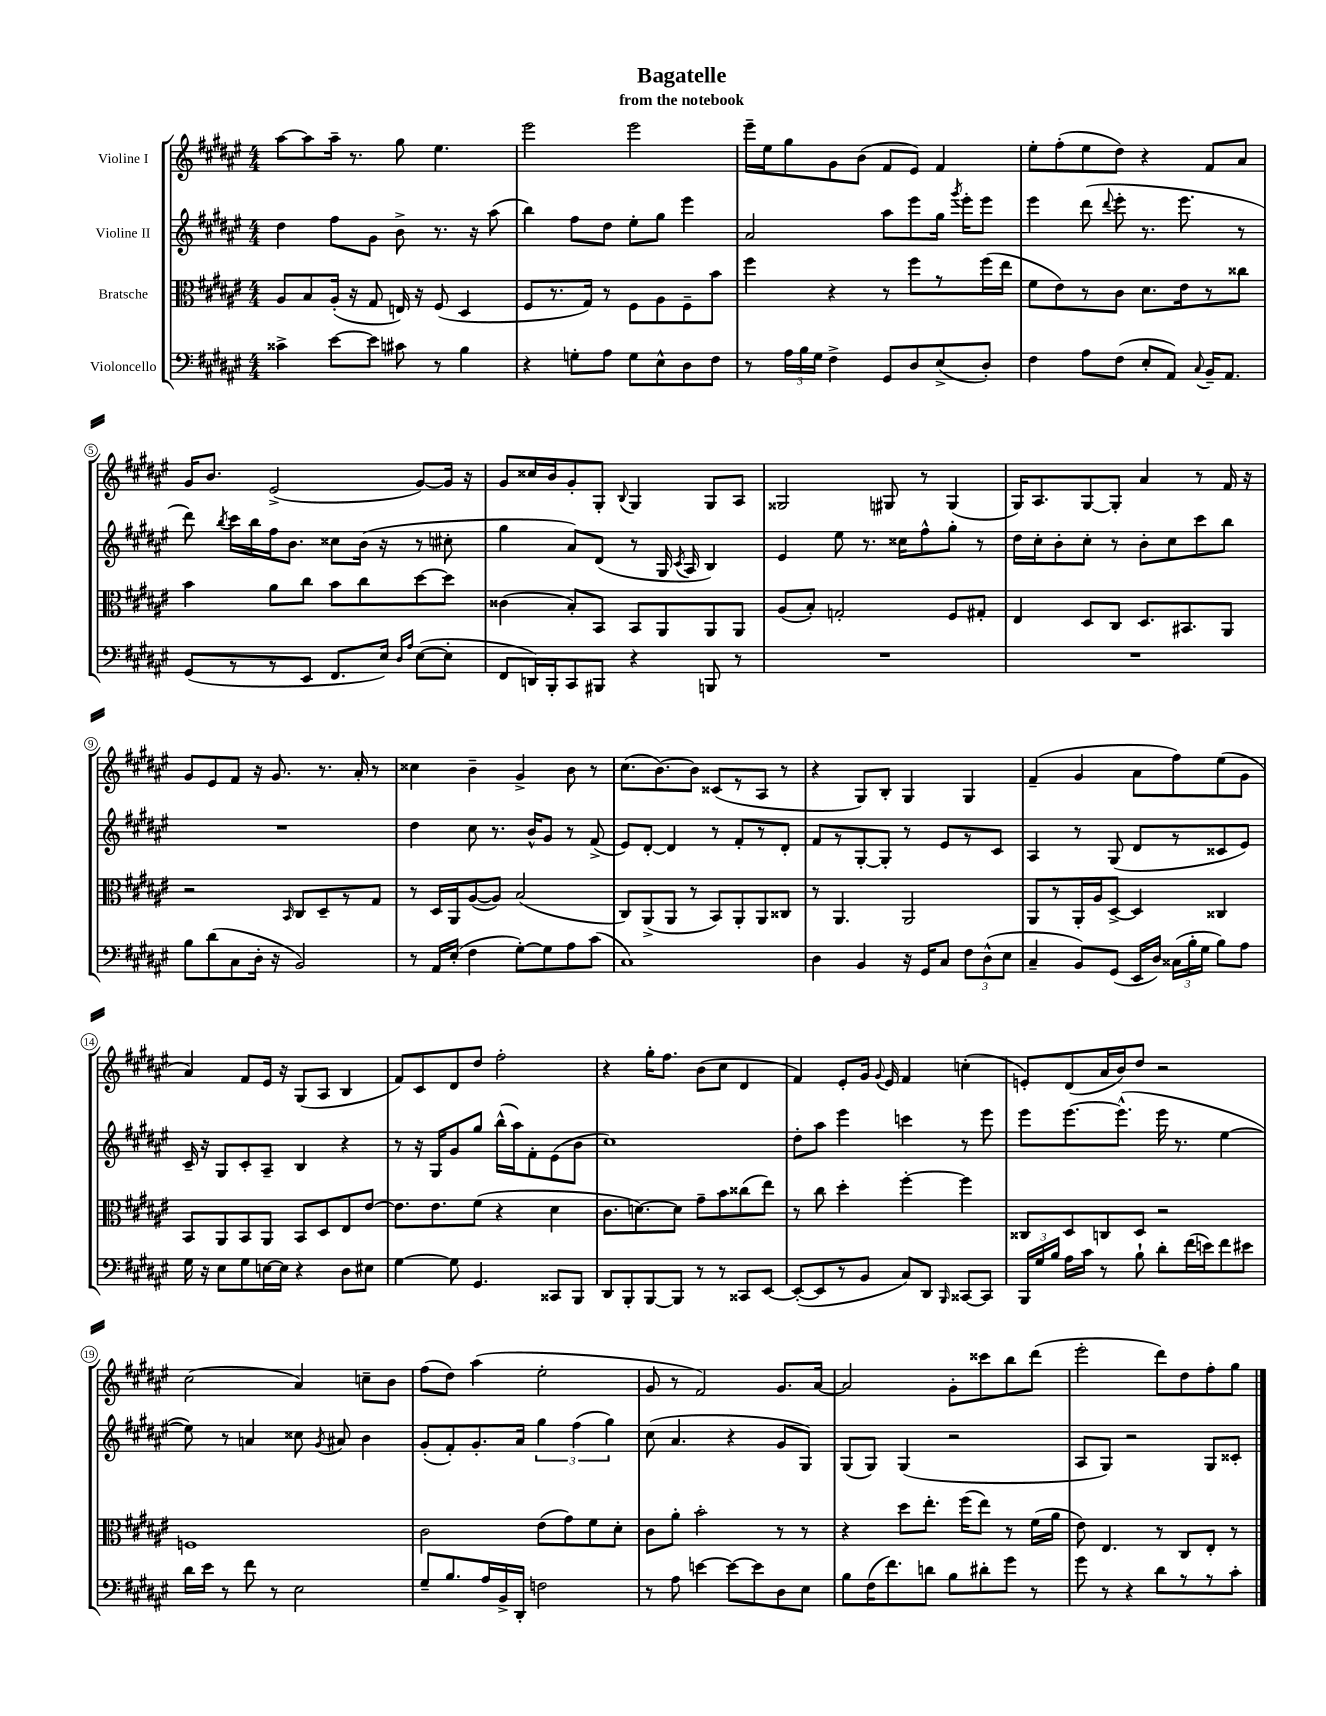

**kern	**kern	**kern	**kern
*staff4	*staff3	*staff2	*staff1
*clefF4	*clefC3	*clefG2	*clefG2
*k[f#c#g#d#a#e#]	*k[f#c#g#d#a#e#]	*k[f#c#g#d#a#e#]	*k[f#c#g#d#a#e#]
*M4/4	*M4/4	*M4/4	*M4/4
4c##^\	8A#/L	4dd#\	[8aa#\L
.	8B/	.	8aa#\]
[8e#\L	(16A#'/Jk	8ff#\L	16aa#~\Jk
.	16r	.	8.r
8e#\]J	8G#/	8g#\J	.
8c#\	16E/)	8b^\	8gg#\
.	16r	.	.
8r	(8F#/	8.r	4.ee#\
4B\	4D#/	.	.
.	.	16r	.
.	.	(8aa#\	.
=	=	=	=
4r	8F#/L	4bb\)	2eee#\
.	8.r	.	.
8G'\L	.	8ff#\L	.
.	16G#/Jk)	.	.
8A#\J	8r	8dd#\J	.
8G\L	8F#\L	8ee#'\L	2eee#\
8E#^^\	8A#\	8gg#\J	.
8D#\	8F#~\	4eee#\	.
8F#\J	8b\J	.	.
=	=	=	=
8r	4ff#\	2a#/	16eee#~\LL
.	.	.	16ee#\J
24A#\LL	.	.	8gg#\
24B\	.	.	.
24G#\JJ	.	.	.
4F#^\	4r	.	8g#\
.	.	.	(8b\J
8GG#/L	8r	8aa#\L	8f#/L
8D#/	8ff#\L	8eee#\	8e#/J)
(8E#^/	8r	16gg#\Jk	4f#/
.	.	8qggg#/	.
.	.	16eee#'\LK	.
8D#'/J)	(16ff#\L	8eee#\J	.
.	16ee#\JJ	.	.
=	=	=	=
4F#\	8f#\L	4eee#\	8ee#'\L
.	8e#\)	.	(8ff#'\
8A#\L	8r	(8ddd#\	8ee#\
.	.	8qqddd#/	.
(8F#\J	8c#\J	8eee#'\	8dd#\J)
8E#'/L	8.d#\L	8.r	4r
8AA#/J)	.	.	.
.	16e#\k	8.eee#\	.
8qqC#/	.	.	.
16BB~/LK	8r	.	8f#/L
8.AA#/J	.	.	.
.	8cc##\J	8r	8a#/J
=	=	=	=
(8GG#/L	4b\	8ddd#\)	16g#/LK
.	.	.	8.b/J
.	.	8qbb/	.
8r	.	16ccc#\LL	.
.	.	16bb\	.
8r	8a#\L	16ff#\J	(2e#^/
.	.	8.b\J	.
8EE#/J	8cc#\J	.	.
8.FF#/L	8b\L	8cc##\L	.
.	8cc#\	(16b\Jk	.
16E#/Jk)	.	16r	.
16qqD#/LL	.	.	.
16qqA#/JJ	.	.	.
([8E#\L	[8dd#\	8r	[8g#/L)
8E#'\]J	8dd#\]J	8cc#'\	16g#/]Jk
.	.	.	16r
=	=	=	=
8FF#/L	(4c##\	4gg#\	8g#/L
16DD/L)	.	.	16cc##/L
16BBB'/J	.	.	16b/J
8CC#/	8B'/L)	8a#/L)	8g#'/
8BBB#/J	8BB/J	(8d#/J	8G#'/J
.	.	.	8qqB/
4r	8BB/L	8r	4G#/
.	8AA#/	16G#/	.
.	.	8qc#/	.
.	.	16A#/	.
8BBB/	8AA#/	4B/)	8G#/L
8r	8AA#/J	.	8A#/J
=	=	=	=
1r	(8A#/L	4e#/	2G##/
.	8B'/J)	.	.
.	2G'/	8ee#\	.
.	.	8.r	.
.	.	.	8G#/
.	.	16cc##\LK	.
.	.	8ff#^^\	8r
.	8F#/L	8gg#'\J	(4G#/
.	8G#'/J	8r	.
=	=	=	=
1r	4E#/	16dd#\LL	16G#/LK)
.	.	16cc#'\J	8.A#/
.	.	8b'\	.
.	8D#/L	8cc#'\J	[8G#/
.	8C#/J	8r	8G#'/]J
.	8.D#/L	8b'\L	4a#/
.	.	8cc#\	.
.	8.BB#/	.	.
.	.	8ccc#\	8r
.	8AA#/J	8bb\J	16f#/
.	.	.	16r
=	=	=	=
8B\L	2r	1r	8g#/L
(8d#\	.	.	8e#/
8C#\	.	.	8f#/J
16D#'\Jk	.	.	16r
16r	.	.	8.g#/
.	16qqBB/	.	.
2BB/)	8C#/L	.	.
.	8D#~/	.	8.r
.	8r	.	.
.	.	.	16a#'/
.	8G#/J	.	8r
=	=	=	=
8r	8r	4dd#\	4cc##\
16AA#/LL	16D#/LL	.	.
(16E#'/JJ	16AA#/J	.	.
4F#\	([8A#/	8cc#\	4b~\
.	8A#/]J)	8.r	.
[8G#'\L)	(2B/	.	4g#^/
.	.	16b^^/LK	.
8G#\]	.	8g#/J	.
8A#\	.	8r	8b\
(8c#\J	.	(8f#^/	8r
=	=	=	=
1C#)	8C#/L)	8e#/L)	(8.cc#\L
.	(8AA#^/	[8d#'/J	.
.	.	.	[8.b\)
.	8AA#/J	4d#/]	.
.	8r	.	8b\]J
.	8BB/L)	8r	(8c##/L
.	8AA#'/	8f#'/L	8r
.	8AA#/	8r	8A#/J
.	8C##/J	8d#'/J	8r
=	=	=	=
4D#\	8r	8f#/L	4r
.	4.AA#/	8r	.
4BB/	.	[8G#'/	8G#/L)
.	.	8G#'/]J	8B'/J
16r	2AA#/	8r	4G#/
16GG#/LK	.	.	.
8C#/J	.	8e#/L	.
12F#\L	.	8r	4G#/
(12D#^^\	.	.	.
.	.	8c#/J	.
12E#\J	.	.	.
=	=	=	=
4C#~/	8AA#/L	4A#/	(4f#~/
.	8r	.	.
8BB/L)	16AA#'/L	8r	4g#/
.	16A#/J	.	.
(8GG#/J	[8D#^/J	(8G#/	.
16EE#/LL	4D#/]	8d#/L	8a#\L
16D#/JJ)	.	.	.
(24C##\LL	.	8r	8ff#\)
24B'\	.	.	.
24G#\JJ	.	.	.
8B\L)	4C##/	8c##/	(8ee#\
8A#\J	.	8e#/J)	8g#\J
=	=	=	=
16G#\	8BB/L	16c#~/	4a#/)
16r	.	16r	.
8E#\L	8AA#/	8G#/L	.
8G#\	8BB/	8c#'/	8f#/L
[16E\L	8AA#/J	8A#~/J	16e#/Jk
16E\]JJ	.	.	16r
4r	8BB/L	4B/	(8G#/L
.	8D#/	.	8A#/J
8D#\L	8E#/	4r	4B/
8E#\J	[8e#/J	.	.
=	=	=	=
[4G#\	8.e#\]L	8r	8f#/L)
.	.	16r	8c#/
.	8.e#\	16G#/LK	.
8G#\]	.	8g#/	8d#/
4.GG#/	(8f#\J	8gg#/J	8dd#/J
.	4r	(16bb^^\LL	2ff#'\
.	.	16aa#\J)	.
.	.	8f#'\	.
8CC##/L	4d#\	(8e#\	.
8BBB/J	.	8b\J	.
=	=	=	=
8DD#/L	8.c#\L	1cc#)	4r
8BBB'/	.	.	.
.	[8.d\)	.	.
[8BBB/	.	.	16gg#'\LK
.	.	.	8.ff#\J
8BBB/]J	8d\]J	.	.
8r	8g#~\L	.	(8b\L
8r	8b\	.	8cc#\J
8CC##/L	(8cc##\	.	4d#/
[8EE#/J	8ee#\J)	.	.
=	=	=	=
(8EE#'/_L	8r	8dd#'\L	4f#/)
8EE#/]	8cc#\	8aa#\J	.
8r	4dd#'\	4eee#\	8e#'/L
8BB/J	.	.	16g#/Jk
.	.	.	8qqg#/
.	.	.	16e#/
8C#/L)	[4ff#'\	4ccc\	4f#/
8DD#/J	.	.	.
16qqBBB/	.	.	.
[8CC##/L	4ff#\]	8r	(4cc'\
8CC##/]J	.	8eee#\	.
=	=	=	=
24BBB/LL	8C##/L	8eee#\L	8e'/L)
24G#/	.	.	.
24B/JJ	.	.	.
16A#\LL	8D#/	[8.eee#\	(8d#/
16c#\JJ	.	.	.
8r	8C/	.	16a#/L
.	.	(8.eee#^^\]J	16b/J)
8B`\	8D#/J	.	8dd#/J
8d#'\L	2r	16eee#\	2r
.	.	8.r	.
(16f#\L	.	.	.
16e\J)	.	.	.
8f#\	.	[4ee#\	.
8e#\J	.	.	.
=	=	=	=
16d#\LL	1F	8ee#\])	(2cc#\
16e#\JJ	.	.	.
8r	.	8r	.
8f#\	.	4a/	.
8r	.	.	.
2E#\	.	8cc##\	4a#/)
.	.	8qg#/	.
.	.	8a#/	.
.	.	4b\	8cc~\L
.	.	.	8b\J
=	=	=	=
8G#~/L	2c#\	(8g#'/L	(8ff#\L
8.B/	.	8f#'/)	8dd#\J)
.	.	8.g#'/	(4aa#\
16A#/L	.	.	.
16BB^/	.	.	.
16DD#'/JJ	.	16a#/Jk	.
2F\	(8e#\L	6gg#\	2ee#'\
.	8g#\)	.	.
.	.	(6ff#\	.
.	8f#\	.	.
.	.	6gg#\)	.
.	8d#'\J	.	.
=	=	=	=
8r	8c#\L	(8cc#\	8g#/
8A#\	8a#'\J	4.a#/	8r
[4e\	2b'\	.	2f#/)
8e\_L	.	4r	.
8e\]	.	.	.
8D#\	8r	8g#/L	8.g#/L
8E#\J	8r	8G#/J)	.
.	.	.	[16a#/Jk
=	=	=	=
8B\L	4r	(8G#/L	2a#/]
(16F#\K	.	8G#/J)	.
8.f#\)	.	.	.
.	8dd#\L	(4G#/	.
8d\J	8.ee#'\J	.	.
8B\L	.	2r	8g#'\L
.	(16ff#\LK	.	.
8d#'\	8ee#\J)	.	8ccc##\
8g#\J	8r	.	8bb\
8r	(16f#\LL	.	(8ddd#\J
.	16a#\JJ	.	.
=	=	=	=
8g#\	8e#\)	8A#/L	2eee#'\
8r	4.E#/	8G#/J)	.
4r	.	2r	.
8d#\L	8r	.	8ddd#\L)
8r	8C#/L	.	8dd#\
8r	8E#'/J	8G#/L	8ff#'\
8c#'\J	8r	8c##'/J	8gg#\J
==	==	==	==
*-	*-	*-	*-
